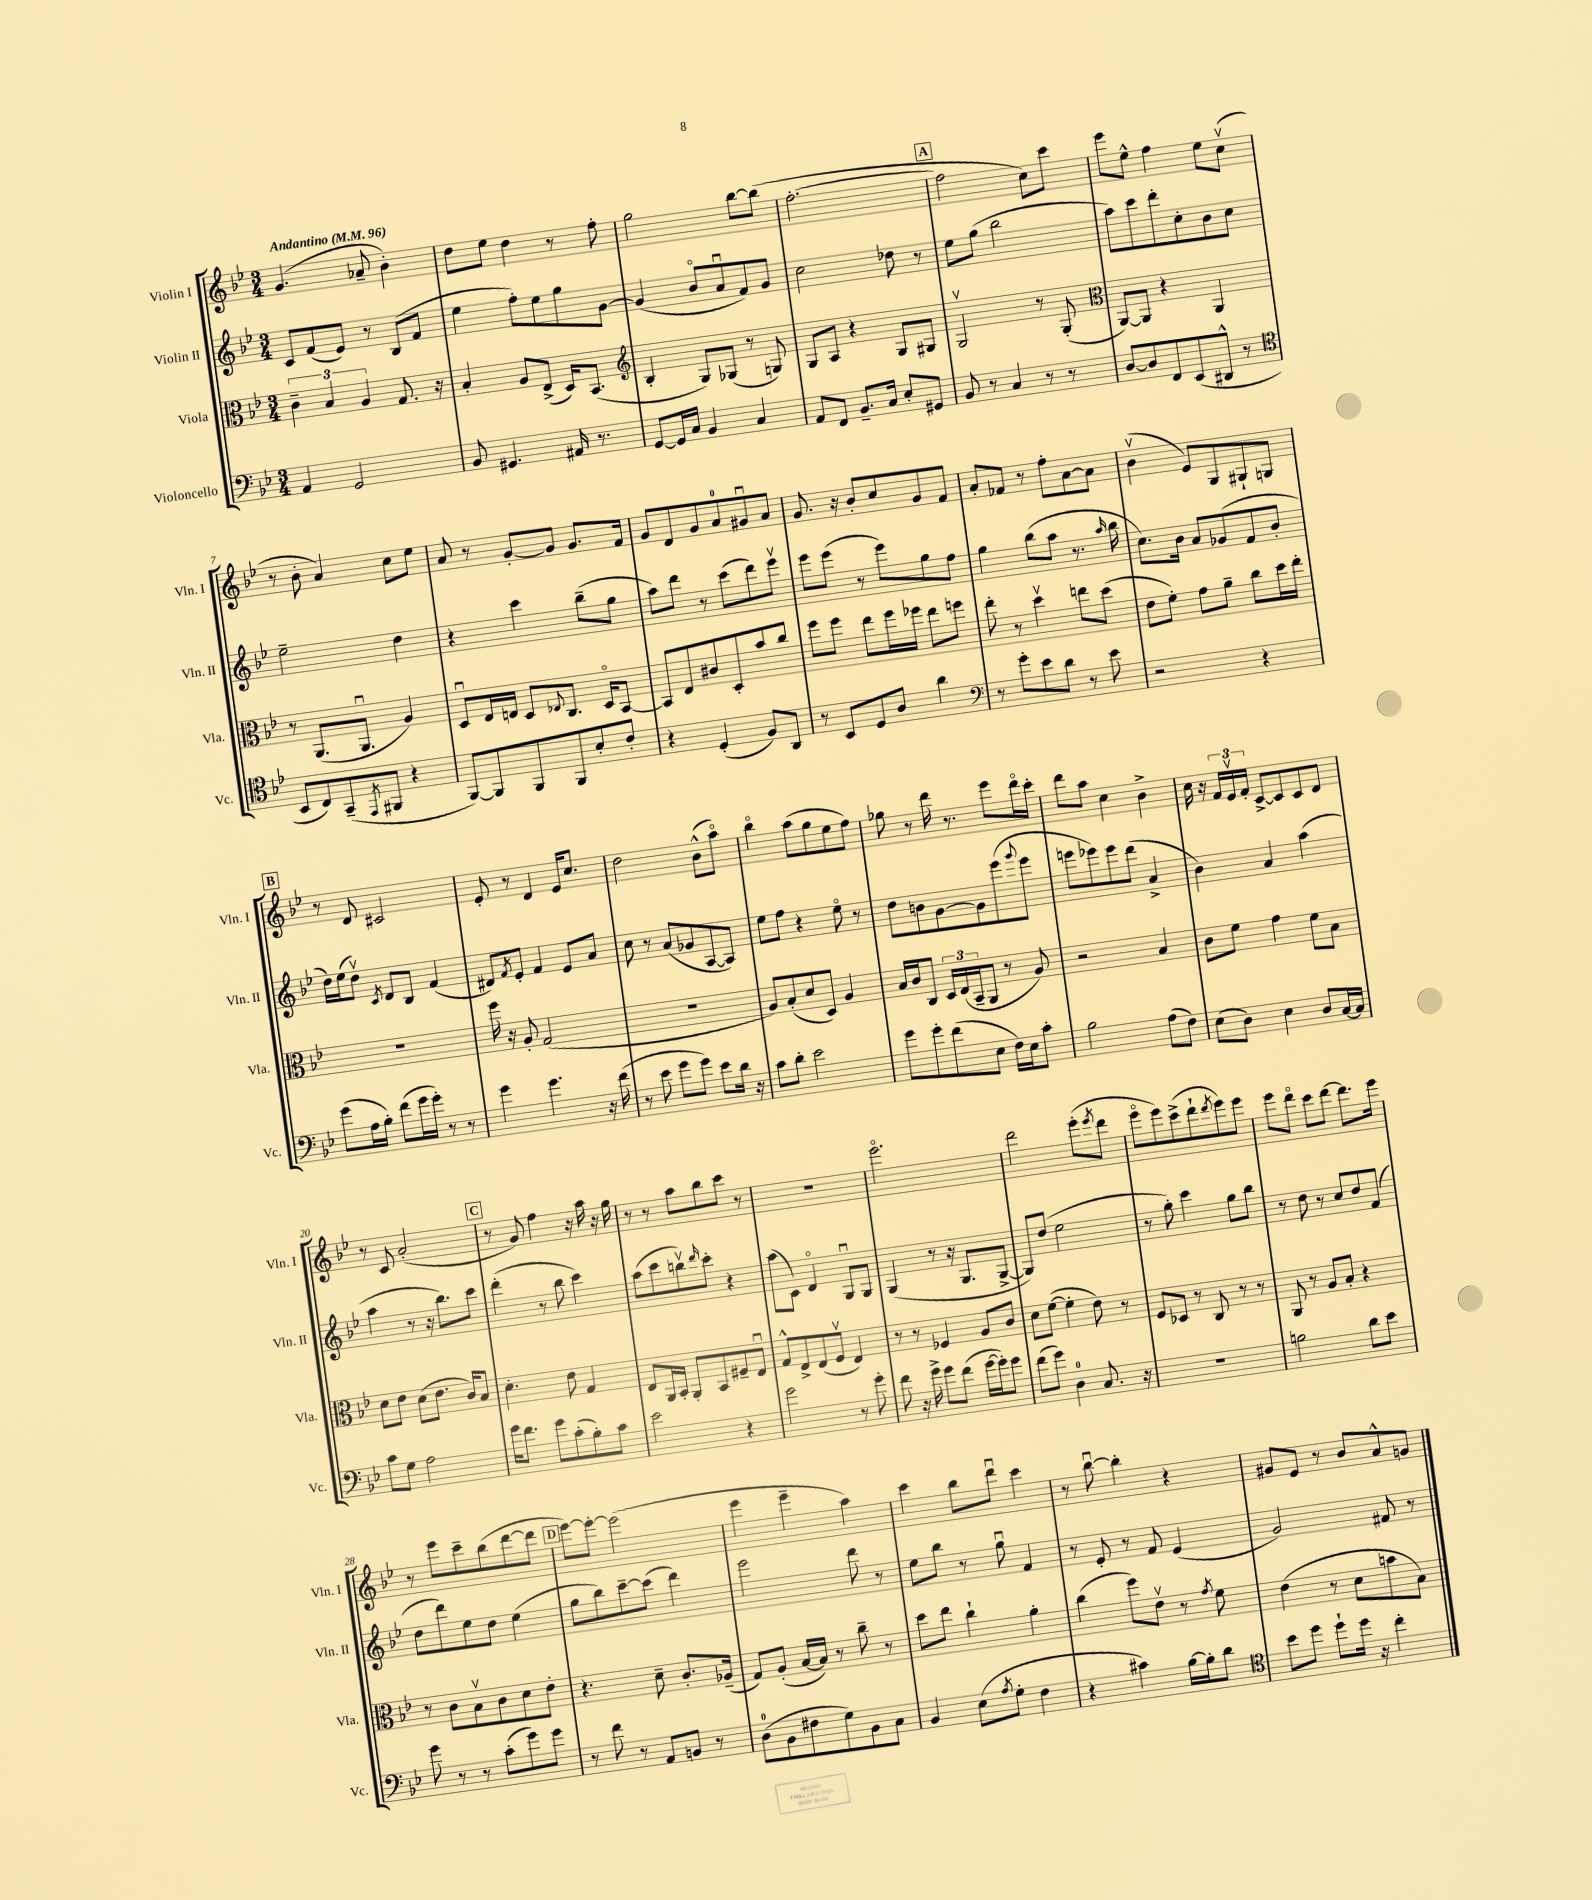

**kern	**kern	**kern	**kern
*part4	*part3	*part2	*part1
*staff4	*staff3	*staff2	*staff1
*I"Violoncello	*I"Viola	*I"Violin II	*I"Violin I
*I'Vc.	*I'Vla.	*I'Vln. II	*I'Vln. I
*clefF4	*clefC3	*clefG2	*clefG2
*k[b-e-]	*k[b-e-]	*k[b-e-]	*k[b-e-]
*M3/4	*M3/4	*M3/4	*M3/4
*MM96	*MM96	*MM96	*MM96
=1	=1	=1	=1
!	!	!	!LO:TX:a:B:t=Andantino
4AA/	6c~\	8c/L	(4.g/
.	.	(8f/	.
.	6B-/	.	.
2GG/	.	8e-/J)	.
.	6A/	.	.
.	.	8r	8a-X~/
.	8.G/	(8B-/L	4b-'\)
.	.	8f/J	.
.	16r	.	.
=2	=2	=2	=2
8BB-/	4B-'/	4ee-\	8dd\L
4.GG#X/	.	.	8ee-\J
.	8A/L	8ff'\L)	4dd\
.	(8E-^/J	8ee-\	.
16AA#X/	16D/KL)	8gg\	8r
8.r	(8.BB-/J	.	.
.	.	[8g\J	8ff'\
=3	=3	=3	=3
*	*clefG2	*	*
[8GG/L	4B-'/	(4g/]	2gg\
16GG/L]	.	.	.
16C/JJ	.	.	.
4BB-/	8G/L)	8b-/L	.
.	(8G-X/J	8au/	.
4C/	8r	8f/)	[8bb-\L
.	8Gn/)	8g/J	(8bb-\J]
=4	=4	=4	=4
8AA/L	8G/L	2cc\	[2.ff'\
8FF/J	8A/J	.	.
8.BB-~/L	4r	.	.
16C/Jk	.	.	.
8E-'/L	8G/L	8dd-X\	.
8GG#X/J	8G#X/J	8r	.
!!LO:REH:place=s1:t=A
=5	=5	=5	=5
8BB-/	2Gv/	8ee-\L	2ff\]
8r	.	(8gg\J	.
4C/	.	2bb-\	.
8r	8r	.	8cc\L)
8r	(8G'/	.	8ccc\J
=6	=6	=6	=6
*	*clefC3	*	*
[8D/L	[8AA/L)	8aa\L)	8eee-\L
8D/]	8AA/J]	8ccc\	8ee-^^\J
8FF/	4r	8ddd'\	4ff\
(8EE-/	.	8cc'\	.
8DD#X^^/J	4AA/	8b-\	8ee-\L
8r	.	8cc\J	(8ccv\J
!!LO:LB:g=z
=7	=7	=7	=7
*clefC4	*	*	*
8BB-/L	8r	2ee-~\	8r
8C/)	(8.AA/L	.	8b-'\
(8GG~/	.	.	4a/)
.	8.AAu/J	.	.
8qEE-/	.	.	.
8FF#X/J	.	.	.
4r	4A/)	4dd\	8cc\L
.	.	.	8ee-\J
=8	=8	=8	=8
[8FF/L)	8Du/L	4r	8a/
8FF/]	16E-/L	.	8r
.	16En/JJ	.	.
8FF/	8D/L	4ccc\	[8g'/L
.	8qqE-X/	.	.
8FF/	8.C/J	.	8g/J]
8B-'/	.	(8bb-~\L	8.g/L
.	16D/KL	.	.
8c'/J	[8BB-/J	8gg\J	.
.	.	.	16f/Jk
=9	=9	=9	=9
4r	8BB-/L]	8aa\L)	8g/L
.	8E-/	8ddd\J	8d/
(4D'/	8c#X/	8r	8g/
.	8D'/	(8ccc\L	8a/
8F/L)	8b-/	8ddd\)	8g#Xu/
8AA/J	8cc/J	8eee-v\J	8a/J
=10	=10	=10	=10
8r	8ff\L	8eee-\L	8.g/
8BB-/L	8ff\J	(8eee-\J	.
.	.	.	16r
8D/	8ee-\L	8r	8b-'/L
8A/J	16ff\L	8eee-\L)	8cc/
.	16ff-X\JJ	.	.
4a\	8ee-\L	8gg\	8g/
.	8ffn\J	8ff\J	8f/J
=11	=11	=11	=11
*clefF4	*	*	*
8r	8ee-'\	4gg\	8a'/L
8g'\L	8r	.	8f-X/J
8e-\	4ddv\	(8bb-\L	8r
8d\J	.	8aa\J	8ff'\L
8r	8een\L	8.r	[8a\
8e-\	(8dd\J	.	8a\J]
.	.	16qqaa/	.
.	.	16bb-\	.
=12	=12	=12	=12
2r	8e-\L	8.cc\L)	(4b-v\
.	8f'\J)	.	.
.	.	16b-\Jk	.
.	8g\L	8a/L	8e-/L)
.	8a~\J	(8g-X/	8G/
4r	8cc\L	8f/	8G#X`/
.	16dd\L	8b-'/J	8Gn/J
.	16ee-'\JJ	.	.
!!LO:LB:g=z
!!LO:REH:place=s1:t=B
=13	=13	=13	=13
(8g\L	2.r	16dd\LL)	8r
.	.	(16ee-\J	.
16A\L	.	8ddv\J)	8d/
16B-'\JJ)	.	.	.
.	.	8qc/	.
(8f\L	.	8d/L	2c#X/
16g\L	.	8B-/J	.
16g'\JJ)	.	.	.
8r	.	(4f/	.
8r	.	.	.
=14	=14	=14	=14
4g\	16ff\	8d#X/L)	8e-'/
.	16r	.	.
.	.	8qf/	.
.	8A'/	8e-'/J	8r
4.g\	(2G/	4f/	4d/
.	.	8e-/L	16e-/KL
.	.	.	8.cc/J
16r	.	8a/J	.
(16f\	.	.	.
=15	=15	=15	=15
8r	2.r	8cc\	2dd\
8e-\	.	8r	.
8g\L	.	(8a/L	.
8g\J)	.	8g-X/	.
8e-\L	.	[8A/	(8b-^^\L
16d\Jk	.	8A/J])	8aa\J)
16r	.	.	.
=16	=16	=16	=16
8c\L	8A/L)	8ee-\L	4bb-\
8d'\J	(8B-'/	8ff\J	.
2e-\	8d/	4r	(8aa\L
.	8D/J)	.	8gg\
.	4A/	8ee-\	8ee-\
.	.	8r	8ff\J)
=17	=17	=17	=17
8g\L	16B-/LL	8dd\L	8gg-X\
.	16c/J	.	.
8g'\	8C/J	8bn\	8r
(8f\	24D/LL	[8g\	16ddd\
.	(24E-/	.	.
.	.	.	8.r
.	24BB-~/J	.	.
8E-\J	8AA/J	8g\]	.
16F\LL)	8r	(8eee-\	8eee-\L
16E-\J	.	.	.
.	.	8qqggg/	.
8c'\J	8A/)	8eee-\J	16ddd\L
.	.	.	16ccc'\JJ
=18	=18	=18	=18
2B-\	2r	8eeen\L	8ddd\L
.	.	8eee-X\)	8aa\J
.	.	8eee-\	4cc\
.	.	(8ddd\J	.
(8A\L	4B-/	4a^/	4b-^\
8F\J)	.	.	.
=19	=19	=19	=19
(8E-\L	8c\L	4b-\)	16cc\
.	.	.	16r
8D\J)	8f\J	.	24f/LL
.	.	.	24e-v/
.	.	.	24f'/JJ
4E-\	4g\	4a/	[8c^/L
.	.	.	8c/]
8D/L	8f\L	(4aa\	8c/
[16C/L	8B-\J	.	8d/J
16C/JJ]	.	.	.
!!LO:LB:g=z
=20	=20	=20	=20
8c\L	8d\L	4aa\	8r
8G\J	8e-\J	.	8c/
2A\	(8d\L	8r	(2a'/
.	8.e-\J	16r	.
.	.	8.bb-\L)	.
.	16c/KL)	.	.
.	8B-/J	8ccc\J	.
!!LO:REH:place=s1:t=C
=21	=21	=21	=21
16g\KL	4.d'\	(4ddd'\	8r
8.f\J	.	.	.
.	.	.	8g/)
8g\L	.	8r	4ff\
(8c'\	8e-\	8bb-\	.
8B-'\)	4G/	4ccc\)	16r
.	.	.	16aa\
8c\J	.	.	16r
.	.	.	16gg\
=22	=22	=22	=22
2e-\	8E-/L	(8aa\L	8r
.	16AA/L	8ccc\	8r
.	16BB-'/JJ	.	.
.	8AA'/L	8bbnv\)	8aa\L
.	.	16qqddd/	.
.	8BB-/	8ccc'\J	8bb-\
4r	8F#X~/	4r	8ccc\J
.	8E-u/J	.	8r
=23	=23	=23	=23
2g\	8G^^/L	(8aa\L	2.r
.	8E-^/	8c\J)	.
.	(8E-/	4d/	.
.	8Fv/J	.	.
8r	4E-/)	8Gu/L	.
8g'\	.	8G/J	.
=24	=24	=24	=24
8f\	8r	(4G/	2.eee-\
16r	8r	.	.
16g^\	.	.	.
8g\L	4F-X/	8r	.
(8f\J	.	16r	.
.	.	8.G/L	.
[16g\LL	8A/L	.	.
16g'\J])	.	.	.
8g\J	8c/J	[8G^/J	.
=25	=25	=25	=25
(8f\L	8d\L	8G/L])	2ddd\
8g\J)	([8f\J	(8dd/J	.
4D\	4f'\]	2ee-\	.
8.C/	8e-\)	.	(8eee-'\L
.	.	.	8qeee-/
.	8r	.	8ddd\J
16r	.	.	.
=26	=26	=26	=26
2.r	8F/L	8r	8eee-\L
.	8D-X/J	8gg'\)	8eee-\)
.	8r	4ccc\	(8ccc^\
.	8C/	.	8ddd`\
.	.	.	8qddd/
.	8r	8gg\L	8eee-\)
.	8r	8bb-\J	8eee-\J
=27	=27	=27	=27
2Bn\	8AA/	8r	8eee-\L
.	8r	8dd\	8ddd\J
.	8A/L	8r	8ccc\L
.	8B-'/J	8cc/L	[8ddd\J
8d\L	4r	8dd/	8.ddd\L]
8e-\J	.	(8f/J	.
.	.	.	16eee-\Jk
!!LO:LB:g=z
=28	=28	=28	=28
8g\	8r	8dd\L	8r
8r	8c\L	8ddd\)	8eee-\L
8r	8B-v\	8ee-\	8ccc~\
(8c'\L	8c\	8dd\J	(8bb-\
8g\)	8d\	(4ee-\	[8ddd\
8g\J	8e-'\J	.	8ddd\J]
!!LO:REH:place=s1:t=D
=29	=29	=29	=29
8r	4.r	8gg\L	[8eee-\L)
8f\	.	8bb-\)	8eee-'\J_
8r	.	[8ccc~\	(2eee-\]
8AA/L	8d~\	(8ccc\J]	.
8BBn/J	8.c'/L	4ddd\)	.
8r	.	.	.
.	(16A-X~/Jk	.	.
=30	=30	=30	=30
(8D\L	8G/L)	2eee-\	4eee-\
8BB-\	(8A'/J	.	.
8F#X\	[16B-/LL	.	4eee-~\
.	16B-/JJ])	.	.
8G\)	8r	.	.
8BB-\	8cc~\	8ddd\	4aa\)
8C\J	8r	8r	.
=31	=31	=31	=31
4BB-/	8dd\L	8ee-\L	4ccc\
.	8ee-\J	8bb-\J	.
(8E-\L	4cc`\	8r	8bb-\L
8qA/	.	.	.
8G'\J	.	8ggu\	8dddu\J
4F\	4a'\	4f/	4ccc\
=32	=32	=32	=32
4r	(4cc\	8r	8r
.	.	8e-'/	[8bb-u\
4c#X\)	8ff\L)	8r	4bb-'\]
.	8e-v\J	8f/	.
[16B-\LL	8r	(4e-/	4r
16B-'\J]	.	.	.
.	8qg/	.	.
8d\J	8f\	.	.
=33	=33	=33	=33
*clefC4	*	*	*
8b-\L	(4e-\	2g/)	8g#X/L
8dd\J	.	.	8e-/J
8dd`\L	8r	.	8r
16dd\Jk	8d\L	.	8b-/L
16r	.	.	.
4cc'\	8bn\	8f#X/	8a^^/
.	8B-\J)	8r	8gn/J
==	==	==	==
*-	*-	*-	*-
